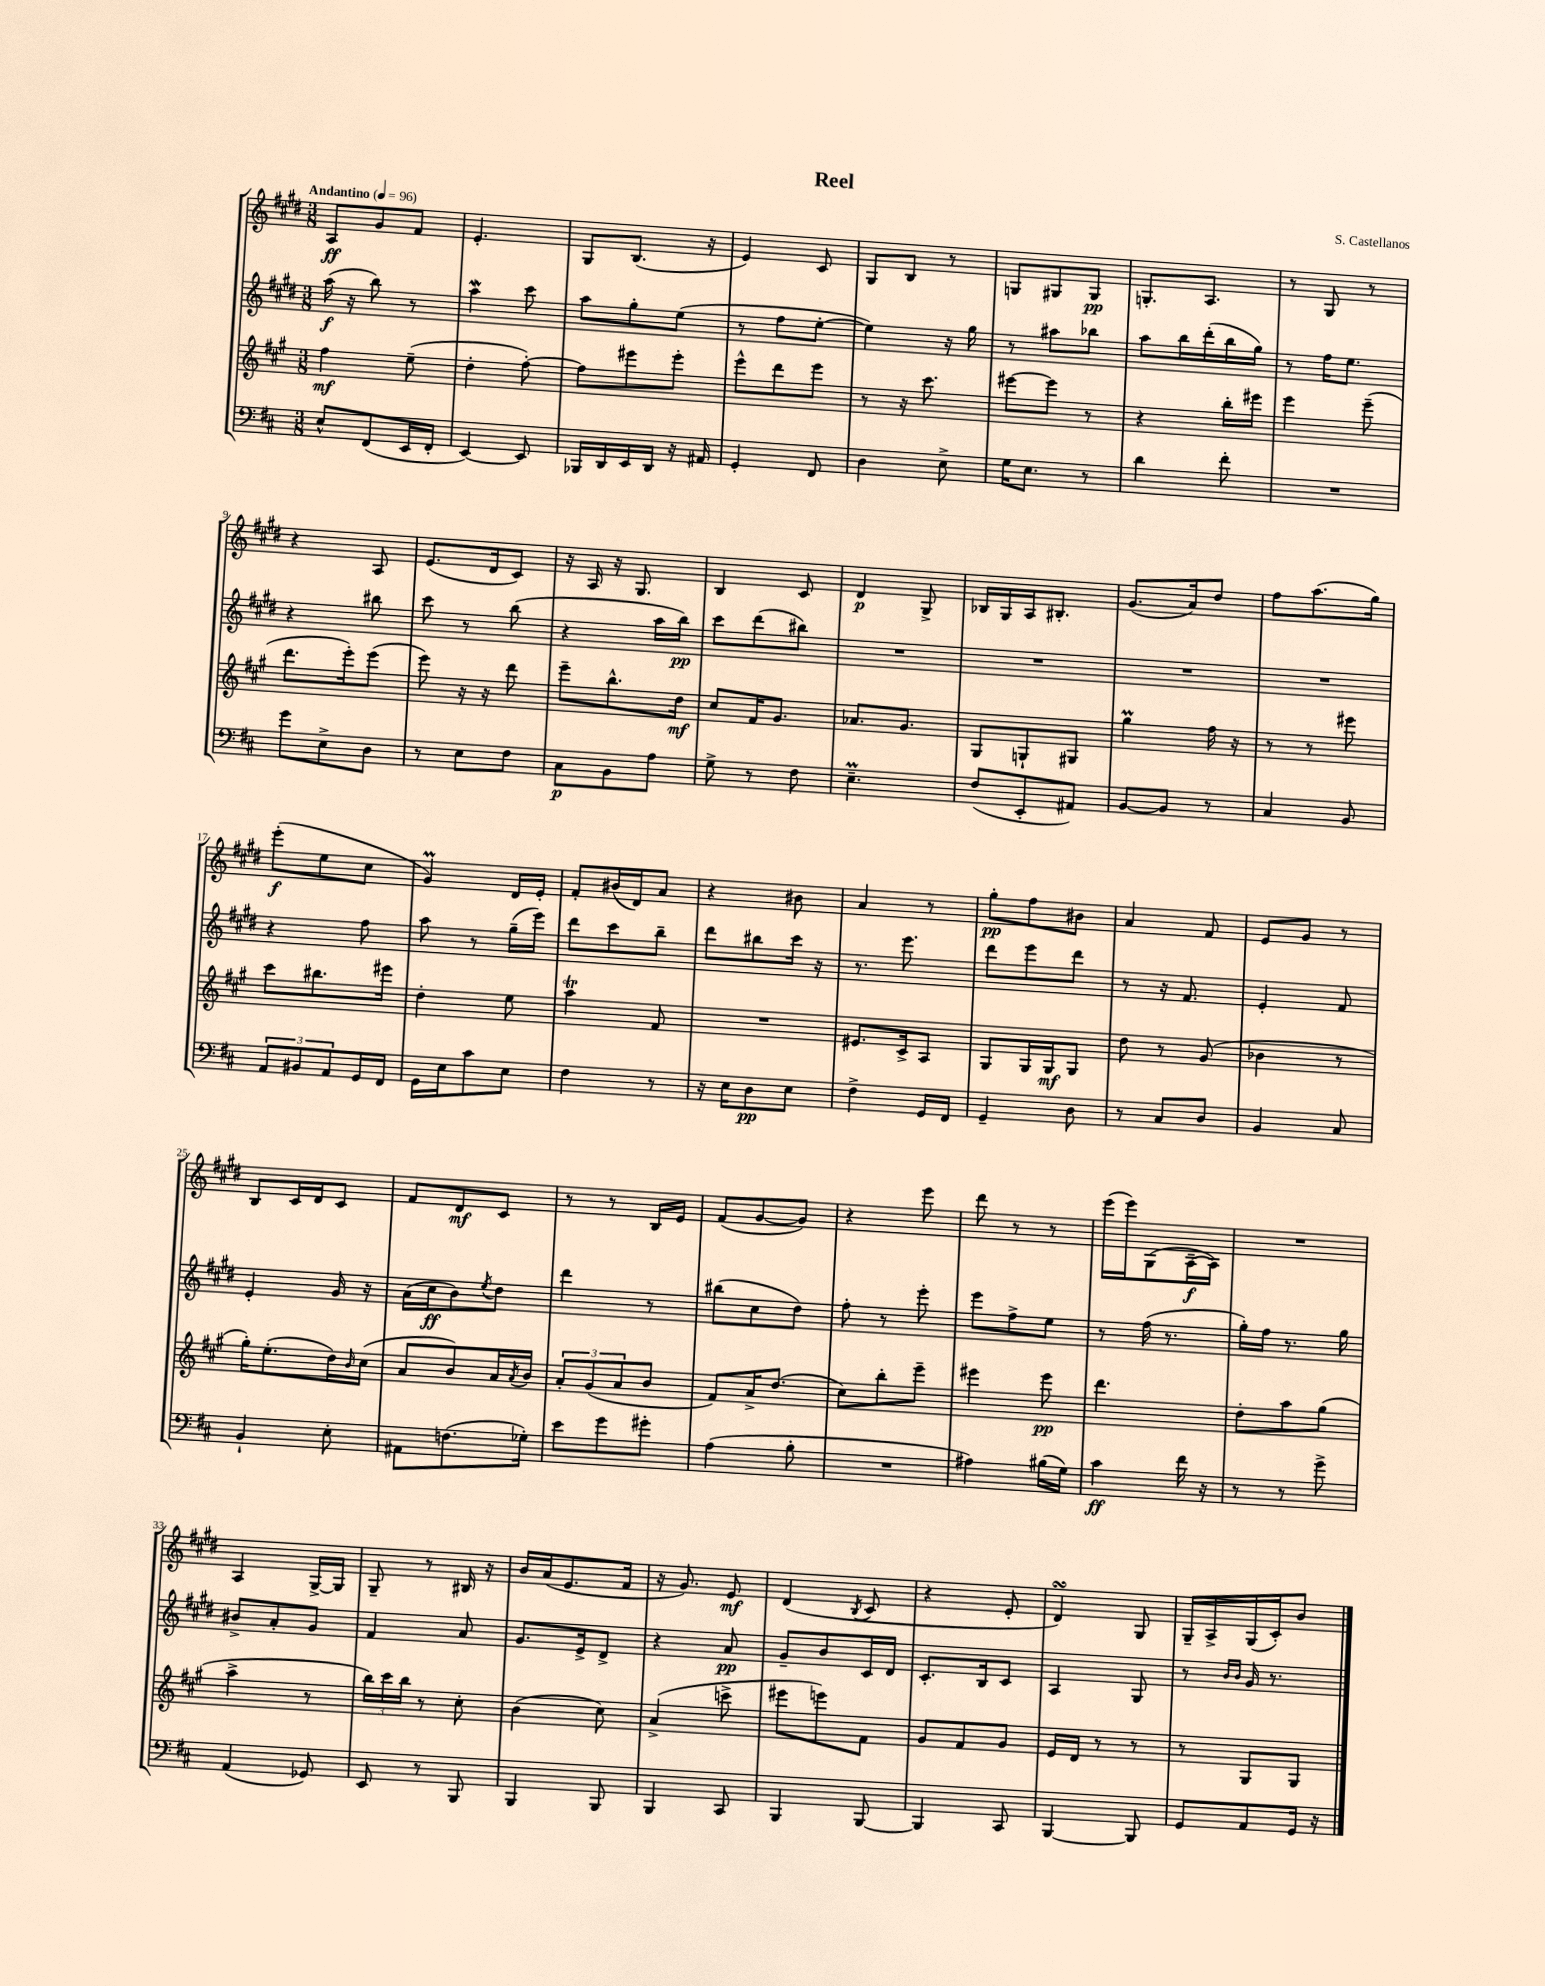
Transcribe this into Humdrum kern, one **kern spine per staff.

**kern	**kern	**kern	**kern
*staff4	*staff3	*staff2	*staff1
*clefF4	*clefG2	*clefG2	*clefG2
*k[f#c#]	*k[f#c#g#]	*k[f#c#g#d#]	*k[f#c#g#d#]
*M3/8	*M3/8	*M3/8	*M3/8
*MM96	*MM96	*MM96	*MM96
8E^^/L	4ff#\	(16aa\	8A/L
.	.	16r	.
(8FF#/	.	8bb\)	8g#/
16EE/L	(8ee~\	8r	8f#/J
16FF#'/JJ	.	.	.
=	=	=	=
[4EE/)	4dd'\	4aa\	4.e'/
8EE/]	[8ff#'\)	8ccc#\	.
=	=	=	=
16BBB-/LL	8ff#\]L	8aa\L	8G#/L
16DD/	.	.	.
16EE/	8eee#\	8gg#'\	(8.B/J
16DD/JJ	.	.	.
16r	8eee#'\J	(8ee\J	.
16AA#/	.	.	16r
=	=	=	=
4GG'/	8eee^^\L	8r	4e/)
.	8ddd\	8ff#\L	.
8FF#/	8eee\J	[8ee'\J	8c#/
=	=	=	=
4D\	8r	4ee\])	8G#/L
.	16r	.	8B/J
.	8.ccc#\	.	.
8E^\	.	16r	8r
.	.	16gg#\	.
=	=	=	=
16G\LK	[8eee#\L	8r	8G/L
8.E\J	.	.	.
.	8eee#\]J	8aa#\L	8G#/
8r	8r	8bb-\J	8G#/J
=	=	=	=
4d\	4r	8aa\L	8.G'/L
.	.	16bb\L	.
.	.	(16ddd#'\	8.A/J
8f#'\	16bb'\LL	16bb\	.
.	16eee#\JJ	16gg#\JJ)	.
=	=	=	=
4.r	4eee\	8r	8r
.	.	16ff#\LK	8G#/
.	.	8.ee\J	.
.	(8eee~\	.	8r
=	=	=	=
8g\L	8.ddd\L	4r	4r
8E^\	.	.	.
.	16eee'\k)	.	.
8D\J	(8eee\J	8bb#\	8A/
=	=	=	=
8r	8eee\)	8ccc#\	(8.e/L
8E\L	16r	8r	.
.	16r	.	16d#/k
8F#\J	8ddd\	(8bb\	8c#/J)
=	=	=	=
8C#\L	8eee~\L	4r	16r
.	.	.	16A/
8BB\	8.bb^^\	.	16r
.	.	.	8.G#/
8A\J	.	16aa\LL	.
.	16dd\Jk	16bb\JJ)	.
=	=	=	=
8G^\	8cc#/L	8ccc#\L	4B/
8r	16f#/K	(8ddd#\	.
.	8.g#/J	.	.
8F#\	.	8bb#\J)	8c#/
=	=	=	=
4.E~\	8.a-/L	4.r	4d#/
.	8.g#/J	.	.
.	.	.	8G#^/
=	=	=	=
(8F#/L	8G#/L	4.r	16B-/LL
.	.	.	16G#/
8EE'/	8G`/	.	16A/J
.	.	.	8.B#'/J
8AA#/J)	8G#/J	.	.
=	=	=	=
[8BB/L	4gg#\	4.r	(8.g#/L
8BB/]J	.	.	.
.	.	.	16a/k)
8r	16ff#\	.	8dd#/J
.	16r	.	.
=	=	=	=
4C#/	8r	4.r	8ff#\L
.	8r	.	(8.aa\
8BB/	8eee#\	.	.
.	.	.	16gg#\Jk)
=	=	=	=
12AA/L	8ccc#\L	4r	(8eee'\L
12BB#/	.	.	.
.	8.bb#\	.	8ee\
12AA/	.	.	.
16GG/L	.	8ff#\	8cc#\J
16FF#/JJ	16eee#\Jk	.	.
=	=	=	=
16GG\LL	4dd'\	8aa\	4g#/)
16E\J	.	.	.
8c#\	.	8r	.
8E\J	8ee\	(16gg#~\LL	16d#/LL
.	.	16eee\JJ)	16e'/JJ
=	=	=	=
4F#\	4aa\	8ddd#\L	8f#'/L
.	.	8ccc#\	(16b#/L
.	.	.	16d#/J)
8r	8f#/	8bb~\J	8a/J
=	=	=	=
16r	4.r	8ddd#\L	4r
16E\LK	.	.	.
8D\	.	8bb#\	.
8E\J	.	16ccc#\Jk	8b#\
.	.	16r	.
=	=	=	=
4F#^\	8.e#/L	8.r	4a/
.	16c#^/k	8.eee\	.
16GG/LL	8A/J	.	8r
16FF#/JJ	.	.	.
=	=	=	=
4GG~/	8G#/L	8ddd#\L	8gg#'\L
.	16G#/L	8eee\	8ff#\
.	16G#/J	.	.
8D\	8G#/J	8ddd#\J	8b#\J
=	=	=	=
8r	8dd\	8r	4a/
8C#/L	8r	16r	.
.	.	8.f#/	.
8D/J	(8g#/	.	8f#/
=	=	=	=
4BB/	4b-\	4e'/	8e/L
.	.	.	8g#/J
8C#/	8r	8f#/	8r
=	=	=	=
4BB`/	16gg#'\LK)	4e'/	8B/L
.	(8.ee'\	.	.
.	.	.	16c#/L
.	.	.	16d#/J
8E'\	16dd\L)	16g#/	8c#/J
.	16qqb/	.	.
.	(16cc#\JJ	16r	.
=	=	=	=
8AA#\L	8a/L	(16a\LL	8f#/L
.	.	16cc#\J	.
(8.F\	8b/)	8b\)	8d#/
.	.	8qee/	.
.	16a/L	8dd#\J	8c#/J
.	8qa/	.	.
16G-'\Jk)	16b/JJ	.	.
=	=	=	=
8e\L	12a'/L	4ddd#\	8r
.	(12g#/	.	.
8g\	.	.	8r
.	12a/	.	.
8g#'\J	8b/J	8r	16B/LL
.	.	.	16e/JJ
=	=	=	=
(4A\	8f#/L)	(8bb#\L	(8f#/L
.	16a^/K	8cc#\	[8g#/
.	(8.dd/J	.	.
8B'\	.	8dd#\J)	8g#/]J)
=	=	=	=
4.r	8cc#\L)	8ff#'\	4r
.	8bb'\	8r	.
.	8eee~\J	8eee'\	8eee\
=	=	=	=
4A#\)	4eee#\	8eee\L	8ddd#\
.	.	8ff#^\	8r
(16B#\LL	8eee#\	8ee\J	8r
16G\JJ)	.	.	.
=	=	=	=
4c#\	4.ddd\	8r	(16eee\LL
.	.	.	16eee\J)
.	.	(16ff#\	(8G#\
.	.	8.r	.
16f#\	.	.	[16A~\L
16r	.	.	16A\]JJ)
=	=	=	=
8r	8dd'\L	16gg#'\LL)	4.r
.	.	16ff#\JJ	.
8r	8aa\	8.r	.
8g^\	(8gg#\J	.	.
.	.	16gg#\	.
=	=	=	=
(4AA/	4aa^\	8b#^/L	4A/
.	.	8a'/	.
8GG-/)	8r	8g#/J	[16G#^/LL
.	.	.	16G#/]JJ
=	=	=	=
8EE/	24bb\LL)	4f#/	8G#~/
.	24ccc#\	.	.
.	24bb\JJ	.	.
8r	8r	.	8r
8BBB/	8cc#'\	8a/	16B#/
.	.	.	16r
=	=	=	=
4BBB/	(4b\	8.g#/L	16b/LL
.	.	.	(16a/J
.	.	.	8.e/
.	.	16e^/k	.
8BBB/	8cc#\)	8d#^/J	.
.	.	.	16f#/Jk
=	=	=	=
4BBB/	(4a^/	4r	16r
.	.	.	8.g#/)
8CC#/	8ccc^\	8a/	8e/
=	=	=	=
4BBB/	8eee#\L	8g#~/L	(4d#/
.	8eee\)	8b/	.
.	.	.	8qB/
[8BBB/	8f#\J	16c#/L	8c#/
.	.	16d#/JJ	.
=	=	=	=
4BBB/]	8g#/L	8.c#'/L	4r
.	8f#/	.	.
.	.	16B/k	.
8CC#/	8g#/J	8c#/J	8e'/
=	=	=	=
[4BBB/	16e/LL	4A/	4d#/)
.	16d/JJ	.	.
.	8r	.	.
8BBB/]	8r	8G#/	8G#/
=	=	=	=
8GG/L	8r	8r	16G#~/LL
.	.	.	16A^/
.	.	16qqb/LL	.
.	.	16qqb/JJ	.
8AA/	8G#/L	16g#/	(16G#/
.	.	8.r	16c#'/J)
16GG/Jk	8G#/J	.	8b/J
16r	.	.	.
==	==	==	==
*-	*-	*-	*-
